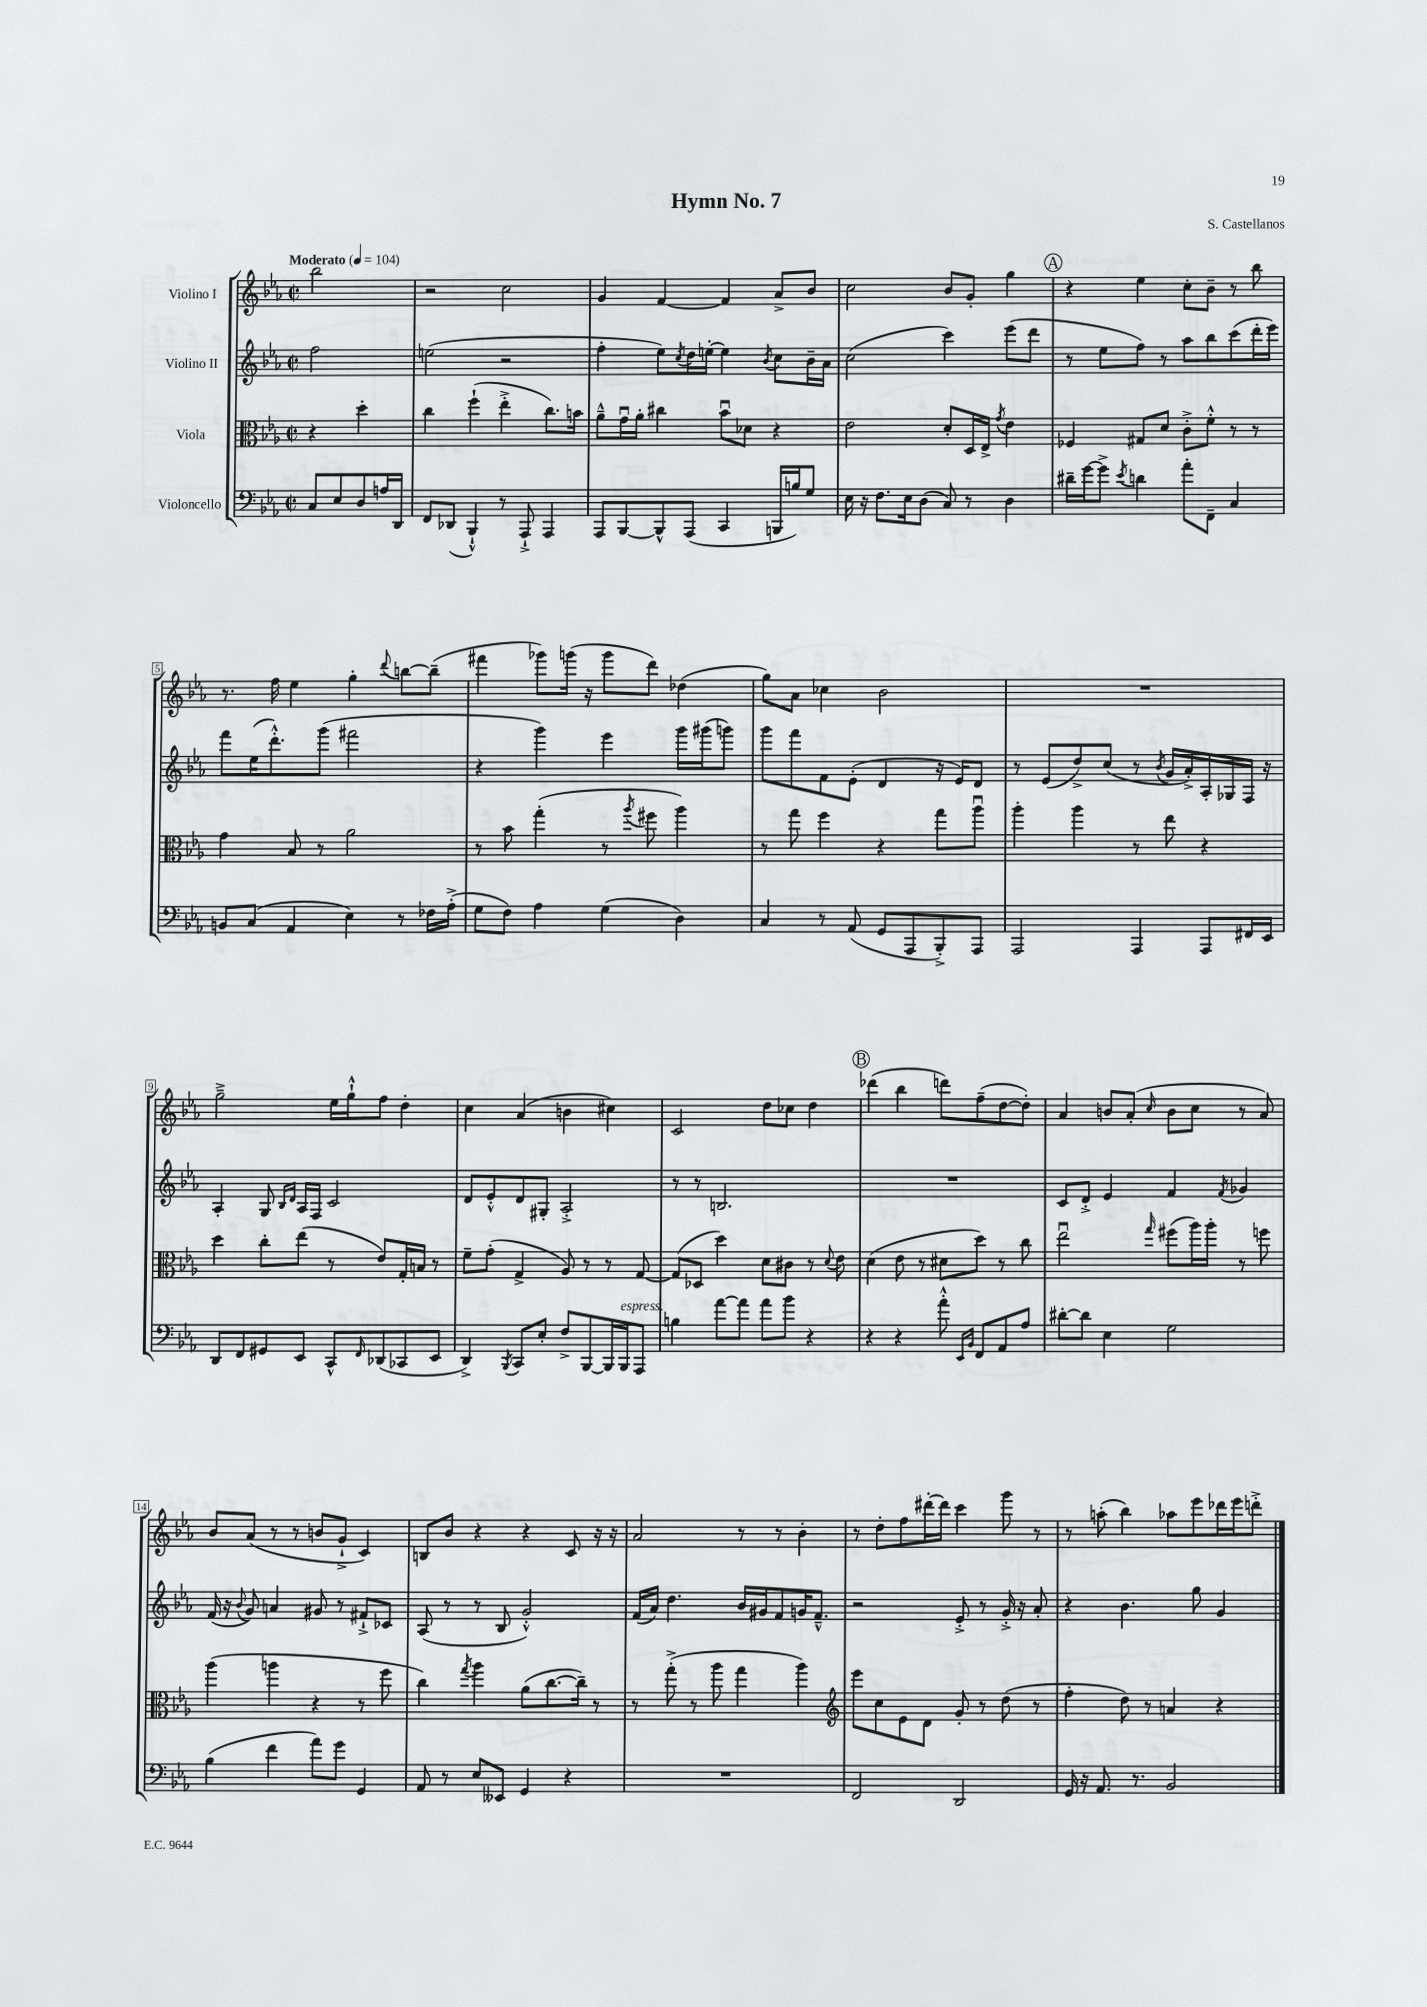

**kern	**kern	**kern	**kern
*staff4	*staff3	*staff2	*staff1
*clefF4	*clefC3	*clefG2	*clefG2
*k[b-e-a-]	*k[b-e-a-]	*k[b-e-a-]	*k[b-e-a-]
*M2/2	*M2/2	*M2/2	*M2/2
*met(c|)	*met(c|)	*met(c|)	*met(c|)
*MM104	*MM104	*MM104	*MM104
8C/L	4r	2ff\	2bb-\
8E-/	.	.	.
8D/	4dd'\	.	.
16A/L	.	.	.
16DD/JJ	.	.	.
=	=	=	=
8FF/L	4cc\	(2ee\	2r
(8DD-/J	.	.	.
4BBB-`^^/)	(4ff`\	.	.
8r	4ee-'^\	2r	2cc\
8AAA-`^/	.	.	.
4AAA-/	8.cc\L)	.	.
.	16b\Jk	.	.
=	=	=	=
8AAA-/L	8a-~^^\L	4ff'\	4g/
[8BBB-/	16gu\L	.	.
.	16a-'\JJ	.	.
8BBB-^^/]	4cc#\	8ee-\L)	[4f/
.	.	8qcc/	.
(8AAA-/J	.	16dd\L	.
.	.	[16ee'\JJ	.
4CC/	8b-u\L	4ee\]	4f/]
.	8d-\J	.	.
.	.	8qb-/	.
16BBB/LL	4r	8cc\L	8a-^/L
16B/J)	.	.	.
8G/J	.	16b-~\L	8b-/J
.	.	16a-\JJ	.
=	=	=	=
16E-\	2e-\	(2cc\	2cc\
16r	.	.	.
8.F\L	.	.	.
16E-\k	.	.	.
(8D\J	.	.	.
8C/)	8d'/L	4ccc\)	8b-/L
8r	16D/L	.	8g'/J
.	16E-^/JJ	.	.
.	8qg/	.	.
4D\	4e-\	(8eee-\L	4gg\
.	.	8ddd\J	.
=	=	=	=
16d#~\LL	4F-/	8r	4r
[16g\J	.	.	.
8g^\]J	.	8ee-\L	.
8qe-/	.	.	.
4d\	8G#/L	8ff\J)	4ee-\
.	8d/J	8r	.
8a-'\L	8c'^\L	8aa-\L	8cc'\L
8FF~\J	8f'^^\J	8bb-\	8b-~\J
4C/	8r	(8ccc\	8r
.	8r	16ddd'\L	8bb-\
.	.	16eee-\JJ)	.
=	=	=	=
8BB/L	4g\	8fff\L	8.r
(8C/J	.	(16ee-\K	.
.	.	8.ddd'^^\)	16ff\
4AA-/	8B-/	.	4ee-\
.	8r	(8ggg\J	.
4E-\)	2a-\	2fff#\	4gg'\
.	.	.	8qqddd/
8r	.	.	[8bb\L
16F-\LL	.	.	(8bb~\]J
(16A-'^\JJ	.	.	.
=	=	=	=
8G\L	8r	4r	4fff#\
8F\J)	8b-\	.	.
4A-\	(4gg'\	4ggg\)	8ggg-\L)
.	.	.	(16ggg\Jk
.	.	.	16r
(4G\	8r	4eee-\	8ggg\L
.	8qaa-/	.	.
.	8ff#\	.	8ddd\J)
4D\)	4aa-\)	16ggg\LL	(4dd-\
.	.	(16ggg#\J	.
.	.	8ggg\J)	.
=	=	=	=
4C/	8r	8ggg\L	8gg\L)
.	8gg\	8fff\	8a-\J
8r	4ff\	8f\	4cc-\
(8AA-/	.	(8e-'\J	.
8GG/L	4r	4d/	2b-\
8AAA-/	.	.	.
8BBB-'^/)	8gg\L	16r	.
.	.	16e-/LK)	.
8AAA-/J	8aa-u\J	8d/J	.
=	=	=	=
2AAA-/	4aa-'\	8r	1r
.	.	(8e-/L	.
.	4aa-\	8dd^/)	.
.	.	(8cc/J	.
4AAA-/	8r	8r	.
.	.	8qb-/	.
.	8ee-\	16g/LL	.
.	.	16a-'^/)	.
8AAA-/L	4r	16A-'/	.
.	.	16G-/	.
16FF#/L	.	16F/JJ	.
16EE-/JJ	.	16r	.
=	=	=	=
8DD/L	4dd\	4A-'/	2gg~^\
8FF/	.	.	.
8GG#/	8cc'\L	8G/	.
.	.	16qqB-/LL	.
.	.	16qqd/JJ	.
8EE-/J	(8ee-\J	16A-/LL	.
.	.	16F/JJ	.
8CC^^/L	8r	2c/	16ee-\LL
.	.	.	16gg`^^\J
16qqFF/	.	.	.
(8DD-/	8e-/L)	.	8ff\J
8CC-/	16G'/L	.	4dd'\
.	16B/JJ	.	.
8EE-/J	8r	.	.
=	=	=	=
4DD^/)	8f~\L	8d/L	4cc\
.	(8g'\J	8e-'^^/	.
8qBBB-/	.	.	.
8CC/L	4G^/	8d/	(4a-/
8E-'/J	.	8G#'/J	.
8F^/L	8A-/)	2A-'^/	4b\
[8BBB-/	8r	.	.
16BBB-/]L	8r	.	4cc#\)
16BBB-/J	.	.	.
8AAA-/J	[8G/	.	.
=	=	=	=
4B\	(8G/]L	8r	2c/
.	8D-/J	8r	.
[8a-\L	4dd\)	2.B/	.
8a-\]J	.	.	.
8a-\L	8d\L	.	8dd\L
8b-\J	8c#\J	.	8cc-\J
4r	8r	.	4dd\
.	8qqd/	.	.
.	8e-\	.	.
=	=	=	=
4r	(4d\	1r	(4ddd-\
4r	8e-\	.	4bb-\
.	8r	.	.
8a-'^^\	8d#\L	.	8ddd\L)
16qqEE-/LL	.	.	.
16qqBB-/JJ	.	.	.
8FF/L	8dd\J)	.	(8ff~\
8AA-/	8r	.	[8dd\
8A-/J	8cc\	.	8dd'\]J)
=	=	=	=
[8d#'\L	2ee-u\	8c/L	4a-/
8d#\]J	.	8d'^/J	.
4E-\	.	4e-/	8b/L
.	.	.	(8a-'/J
.	16qqgg/	.	16qqcc/
2G\	(8ff#\L	4f/	8b\L
.	16aa-\L)	.	8cc\J
.	16aa-'\JJ	.	.
.	.	8qf/	.
.	8r	4g-/	8r
.	8ff\	.	8a-/)
=	=	=	=
(4B-\	(4aa-\	(16f/	8b-/L
.	.	16r	.
.	.	8qqb-/	.
.	.	8g/)	(8a-/J
4f\	4aa\	4a/	8r
.	.	.	8r
8a-\L)	4r	8g#/	8b/L
8g\J	.	8r	8g`^/J
4GG/	8r	8f#`^/L	4c/)
.	8ff\	8c-/J	.
=	=	=	=
8AA-/	4cc\)	(8A-/	8B/L
8r	.	8r	8b-/J
.	8qgg/	.	.
8E-/L	4aa-\	8r	4r
8EE--/J	.	8B-/	.
4GG/	(8a-\L	2g'^^/)	4r
.	[8.cc\	.	.
4r	.	.	8c/
.	16cc~\]Jk)	.	.
.	8r	.	16r
.	.	.	16r
=	=	=	=
1r	8r	(16f/LL	2a-/
.	.	16a-/JJ)	.
.	(8gg'^\	4.dd\	.
.	8r	.	.
.	8aa-\	.	.
.	4gg\	16b-/LL	8r
.	.	16g#/J	.
.	.	8f/	8r
.	4aa-\)	16g/K	4b-'\
.	.	8.f~^^/J	.
=	=	=	=
*	*clefG2	*	*
2FF/	8eee-\L	2r	8r
.	8cc\	.	8dd'\L
.	8e-\	.	8ff\
.	8d\J	.	[16ddd#'\L
.	.	.	16ddd#\]JJ
2DD/	8g'/	8e-'^/	4ccc\
.	8r	8r	.
.	(8dd\	16g'^/	8ggg\
.	.	16r	.
.	8r	8a-'/	8r
=	=	=	=
16GG/	4ff'\	4r	8r
16r	.	.	.
8.AA-/	.	.	(8aa'\
.	8dd\)	4.b-\	4bb-\)
8.r	.	.	.
.	8r	.	.
2BB-/	4a/	.	8aa-\L
.	.	8gg\	8eee-\
.	4r	4g/	16ddd-\L
.	.	.	16eee-\J
.	.	.	8ddd'^\J
==	==	==	==
*-	*-	*-	*-
